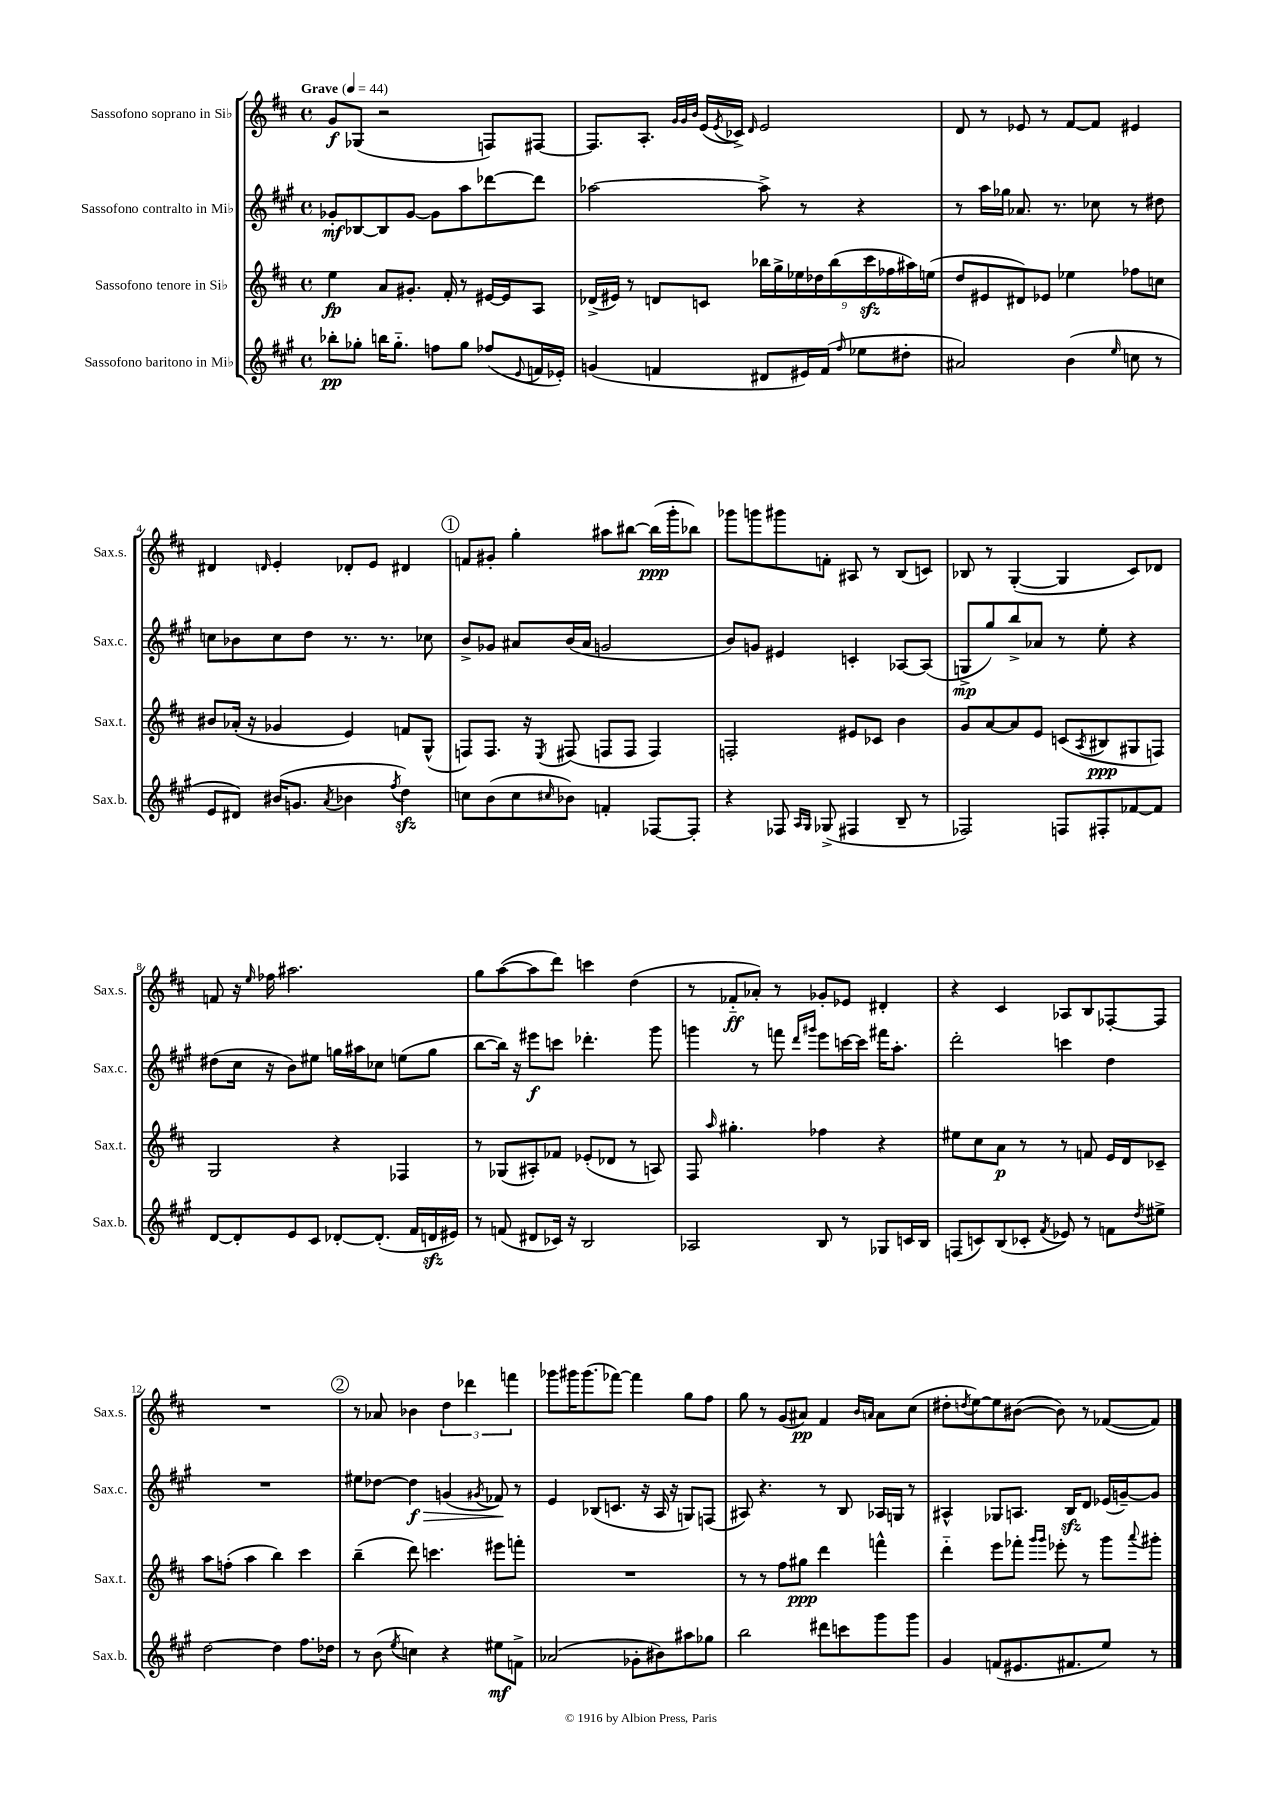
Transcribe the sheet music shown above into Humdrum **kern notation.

**kern	**dynam	**kern	**dynam	**kern	**dynam	**kern	**dynam
*part4	*part4	*part3	*part3	*part2	*part2	*part1	*part1
*staff4	*staff4	*staff3	*staff3	*staff2	*staff2	*staff1	*staff1
*I"Sassofono baritono in Mi♭	*	*I"Sassofono tenore in Si♭	*	*I"Sassofono contralto in Mi♭	*	*I"Sassofono soprano in Si♭	*
*I'Sax.b.	*	*I'Sax.t.	*	*I'Sax.c.	*	*I'Sax.s.	*
*clefG2	*	*clefG2	*	*clefG2	*	*clefG2	*
*k[f#c#g#]	*	*k[f#c#]	*	*k[f#c#g#]	*	*k[f#c#]	*
*M4/4	*	*M4/4	*	*M4/4	*	*M4/4	*
*met(c)	*	*met(c)	*	*met(c)	*	*met(c)	*
*MM44	*	*MM44	*	*MM44	*	*MM44	*
=1	=1	=1	=1	=1	=1	=1	=1
!	!	!	!	!	!	!LO:TX:a:B:t=Grave	!
8bb-X'\L	pp	4ee\	fp	8g-X'/L	mf	8g/L	f
8gg-X'\J	.	.	.	[8B-X/	.	(8G-X/J	.
16bbn\KL	.	8a/L	.	8B-/]	.	2r	.
8.gg-\J	.	.	.	.	.	.	.
.	.	8.g#X'/J	.	[8g-/J	.	.	.
8ffn\L	.	.	.	8g-\L]	.	.	.
.	.	16f#'/	.	.	.	.	.
8gg-\J	.	8r	.	8aa\	.	.	.
(8ff-X/L	.	[16e#X/LL	.	[8ddd-X\	.	8Fn/L)	.
.	.	16e#/J]	.	.	.	.	.
8qqe/	.	.	.	.	.	.	.
16fn/L	.	8A/J	.	8ddd-\J]	.	[8F#X/J	.
16e-X'/JJ)	.	.	.	.	.	.	.
=2	=2	=2	=2	=2	=2	=2	=2
(4gn/	.	(16d-X^/LL	.	[2aa-X\	.	8.F#/L]	.
.	.	16e#X/JJ)	.	.	.	.	.
.	.	8r	.	.	.	.	.
.	.	.	.	.	.	8.A'/J	.
4fn/	.	8dn/L	.	.	.	.	.
.	.	.	.	.	.	32qqg/LLL	.
.	.	.	.	.	.	32qqg/	.
.	.	.	.	.	.	32qqb/JJJ	.
.	.	8cn/J	.	.	.	(16e/LL	.
.	.	.	.	.	.	8qe/	.
.	.	.	.	.	.	16c-X^/JJ)	.
.	.	.	.	.	.	16qqd/	.
8d#X/L	.	18bb-X\LL	.	8aa-^\]	.	2e/	.
.	.	18gg^\	.	.	.	.	.
.	.	18ee-X\	.	.	.	.	.
16e#X/L)	.	.	.	8r	.	.	.
.	.	18dd-X\	.	.	.	.	.
(16f/JJ	.	.	.	.	.	.	.
.	.	(18bb-\	.	.	.	.	.
16qqff#/	.	.	.	.	.	.	.
8ee-X\L	.	.	.	4r	.	.	.
.	.	18ccc#zz\	.	.	.	.	.
.	.	18ff-X\	.	.	.	.	.
8dd#X'\J	.	.	.	.	.	.	.
.	.	18aa#X\)	.	.	.	.	.
.	.	(18een\JJ	.	.	.	.	.
=3	=3	=3	=3	=3	=3	=3	=3
2a#X/)	.	8dd/L	.	8r	.	8d/	.
.	.	8e#X/	.	16aa\LL	.	8r	.
.	.	.	.	16gg-X\JJ	.	.	.
.	.	8d#X/)	.	8.a-X/	.	8e-X/	.
.	.	8e-X/J	.	.	.	8r	.
.	.	.	.	8.r	.	.	.
(4b\	.	4ee-X\	.	.	.	[8f#/L	.
.	.	.	.	8cc-X\	.	8f#/J]	.
16qqee/	.	.	.	.	.	.	.
8ccn\	.	8ff-X\L	.	8r	.	4e#X/	.
8r	.	8ccn\J	.	8dd#X\	.	.	.
!!LO:LB:g=z
=4	=4	=4	=4	=4	=4	=4	=4
8e/L	.	8b#X/L	.	8ccn\L	.	4d#X/	.
8d#X/J)	.	(16a-X'/Jk	.	8b-X\	.	.	.
.	.	16r	.	.	.	.	.
.	.	.	.	.	.	16qqdn/	.
(16b#X/KL	.	4g-X/	.	8cc\	.	4e'/	.
8.gn/J	.	.	.	.	.	.	.
.	.	.	.	8dd\J	.	.	.
8qa/	.	.	.	.	.	.	.
4b-X\	.	4e/)	.	8.r	.	8d-X'/L	.
.	.	.	.	.	.	8e/J	.
.	.	.	.	8.r	.	.	.
8qff#/	.	.	.	.	.	.	.
4ddzz\)	.	8fn/L	.	.	.	4d#X/	.
.	.	(8G^^/J	.	8cc-X\	.	.	.
!!LO:REH:place=s1:t=1
=5	=5	=5	=5	=5	=5	=5	=5
8ccn\L	.	8Fn/L)	.	8b^/L	.	8fn/L	.
(8b\	.	8.F/J	.	8g-X/J	.	8g#X'/J	.
8cc\	.	.	.	8a#X/L	.	4gg'\	.
.	.	16r	.	.	.	.	.
16qqcc#X/	.	8qE/	.	.	.	.	.
8b-X\J)	.	(8F#X/	.	(16b/L	.	.	.
.	.	.	.	16a#/JJ	.	.	.
4fn'/	.	8Fn/L	.	2gn/	.	8aa#X\L	.
.	.	8F/J	.	.	.	[8bb#X\J	.
[8F-X/L	.	4F/)	.	.	.	(16bb#\LL]	ppp
.	.	.	.	.	.	16ggg'\J	.
8F-'/J]	.	.	.	.	.	8bb-X\J)	.
=6	=6	=6	=6	=6	=6	=6	=6
4r	.	2Fn'/	.	8b/L)	.	8ggg-X\L	.
.	.	.	.	8gn/J	.	8gggn\	.
8F-X/	.	.	.	4e#X/	.	8ggg#X\	.
16qqA/LL	.	.	.	.	.	.	.
16qqG#/JJ	.	.	.	.	.	.	.
(8G-X^/	.	.	.	.	.	8fn'\J	.
4F#X/	.	8e#X/L	.	4cn'/	.	8A#X/	.
.	.	8c-X/J	.	.	.	8r	.
8B~/	.	4b\	.	[8A-X/L	.	(8B/L	.
8r	.	.	.	(8A-/J]	.	8cn/J)	.
=7	=7	=7	=7	=7	=7	=7	=7
2F-X/)	.	8g/L	.	8Gn^/L	mp	8B-X/	.
.	.	[8a/	.	8gg#/)	.	8r	.
.	.	8a/]	.	8bb^/	.	([4G'/	.
.	.	8e/J	.	8a-X/J	.	.	.
8Fn/L	.	(8cn/L	.	8r	.	4G/]	.
.	.	8qA/	.	.	.	.	.
8F#X'/	.	8B#X/	ppp	8ee'\	.	.	.
[8f-X/	.	8G#X/	.	4r	.	8c#/L)	.
8f-/J]	.	8Fn/J)	.	.	.	8d-X/J	.
!!LO:LB:g=z
=8	=8	=8	=8	=8	=8	=8	=8
[8d/L	.	2G/	.	(8dd#X\L	.	8fn/	.
8d'/]	.	.	.	16cc#\Jk	.	16r	.
.	.	.	.	.	.	16qqee/	.
.	.	.	.	16r	.	16ff-X\	.
8e/	.	.	.	8b\L)	.	2.aa#X\	.
8c#/J	.	.	.	8ee#X\J	.	.	.
[8d-X'/L	.	4r	.	16ggn\LL	.	.	.
.	.	.	.	16aa#X\J	.	.	.
(8.d-'/J]	.	.	.	8cc-X\J	.	.	.
.	.	4F-X/	.	(8een\L	.	.	.
16f#/LL	.	.	.	.	.	.	.
16dnzz/	.	.	.	8gg\J	.	.	.
16e#X/JJ)	.	.	.	.	.	.	.
=9	=9	=9	=9	=9	=9	=9	=9
8r	.	8r	.	[8bb\L	.	8gg\L	.
(8fn/	.	(8G-X/L	.	16bb\Jk])	.	([8aa\	.
.	.	.	.	16r	.	.	.
8d#X/L	.	8A#X'/)	.	8eee#X\L	f	8aa\]	.
16c-X/Jk)	.	8f-X/J	.	8cccn\J	.	8ddd\J)	.
16r	.	.	.	.	.	.	.
2B/	.	(8e-X'/L	.	4.ddd-X'\	.	4cccn\	.
.	.	8d-X/J	.	.	.	.	.
.	.	8r	.	.	.	(4dd\	.
.	.	8An/)	.	8ggg#\	.	.	.
=10	=10	=10	=10	=10	=10	=10	=10
2A-X/	.	8F#/	.	4gggn\	.	8r	.
.	.	16qqaa/	.	.	.	.	.
.	.	4.gg#X'\	.	.	.	8f-X/L	ff
.	.	.	.	8r	.	8a-X'/J)	.
.	.	.	.	8fffn\	.	8r	.
.	.	.	.	16qqddd/LL	.	.	.
.	.	.	.	16qqggg#X/JJ	.	.	.
8B/	.	4ff-X\	.	8eee\L	.	8g-X'/L	.
8r	.	.	.	[16cccn\L	.	8e-X/J	.
.	.	.	.	16ccc\JJ]	.	.	.
8G-X/L	.	4r	.	16fff#X\KL	.	4d#X'/	.
.	.	.	.	8.aa'\J	.	.	.
16cn/L	.	.	.	.	.	.	.
16B/JJ	.	.	.	.	.	.	.
=11	=11	=11	=11	=11	=11	=11	=11
(8Fn/L	.	8ee#X\L	.	2ddd'\	.	4r	.
8cn/)	.	8cc#\	.	.	.	.	.
(8B/	.	8a\J	p	.	.	4c#/	.
8c-X'/J	.	8r	.	.	.	.	.
8qf#/	.	.	.	.	.	.	.
8e-X/)	.	8r	.	4cccn\	.	8A-X/L	.
8r	.	8fn/	.	.	.	8B/	.
8fn\L	.	16e/LL	.	4dd\	.	[8F-X'/	.
.	.	16d/J	.	.	.	.	.
8qdd/	.	.	.	.	.	.	.
8ee#X^\J	.	8c-X~/J	.	.	.	8F-/J]	.
!!LO:LB:g=z
=12	=12	=12	=12	=12	=12	=12	=12
[2dd\	.	8aa\L	.	1r	.	1r	.
.	.	(8ffn'\J	.	.	.	.	.
.	.	4aa\	.	.	.	.	.
4dd\]	.	4bb\)	.	.	.	.	.
8.ff#\L	.	4ccc#\	.	.	.	.	.
16dd-X\Jk	.	.	.	.	.	.	.
!!LO:REH:place=s1:t=2
=13	=13	=13	=13	=13	=13	=13	=13
8r	.	(4bb~\	.	8ee#X\L	.	8r	.
(8b\	.	.	.	[8dd-X\J	.	8a-X/	.
8qee/	.	.	.	.	.	.	.
!	!	!	!	!	!LO:HP:b	!	!
4ccn\)	.	8ddd\)	.	4dd-\]	> f	4b-X\	.
.	.	4.cccn\	.	.	.	.	.
4r	.	.	.	(4gn/	.	6dd\	.
.	.	.	.	.	.	6ddd-X\	.
.	.	.	.	8qg#X/	.	.	.
8ee#X\L	mf	8eee#X\L	.	8f-X/)	.	.	.
.	.	.	.	.	.	6fffn\	.
8fn^\J	.	8fffn'\J	.	8r	]	.	.
=14	=14	=14	=14	=14	=14	=14	=14
(2a-X/	.	1r	.	4e/	.	8ggg-X\L	.
.	.	.	.	.	.	16ggg#X\K	.
.	.	.	.	.	.	(8.ggg#\	.
.	.	.	.	(8B-X/L	.	.	.
.	.	.	.	8.cn/J	.	[8fff-X\J)	.
8g-X'\L	.	.	.	.	.	4fff-\]	.
.	.	.	.	16r	.	.	.
8b#X\)	.	.	.	16A/	.	.	.
.	.	.	.	16r	.	.	.
8aa#X\	.	.	.	8Gn/L)	.	8gg\L	.
8gg-X\J	.	.	.	(8Fn/J	.	8ff#\J	.
=15	=15	=15	=15	=15	=15	=15	=15
2bb\	.	8r	.	8A#X/)	.	8gg\	.
.	.	8r	.	4.r	.	8r	.
.	.	8ff#\L	.	.	.	(8g/L	.
.	.	8gg#X\J	ppp	.	.	8a#X/J)	pp
8ddd#X\L	.	4ddd\	.	8r	.	4f#/	.
8cccn\	.	.	.	8B/	.	.	.
.	.	.	.	.	.	16qqb/LL	.
.	.	.	.	.	.	16qqan/JJ	.
8ggg#\	.	4fffn^^\	.	16A-X/LL	.	8a\L	.
.	.	.	.	16Gn/JJ	.	.	.
8ggg#\J	.	.	.	8r	.	(8cc#\J	.
=16	=16	=16	=16	=16	=16	=16	=16
4g#/	.	4ddd\	.	4A#X^^/	.	8dd#X'\L	.
.	.	.	.	.	.	8qddn/	.
.	.	.	.	.	.	[8ee\)	.
(8fn/L	.	8eee\L	.	8G-X/L	.	8ee\]	.
8.e#X/	.	8fff-X'\J	.	8.An/J	.	([8b#X\J	.
.	.	16qqggg/LL	.	.	.	.	.
.	.	16qqggg/JJ	.	.	.	.	.
.	.	8eee-X'\	.	.	.	8b#\])	.
8.f#X/	.	.	.	16Bzz/KL	.	.	.
.	.	8r	.	8d/J	.	8r	.
8ee/J)	.	8ggg\L	.	(16e-X/LL	.	([8f-X/L	.
.	.	.	.	[16gn~/J)	.	.	.
.	.	8qqaaa/	.	.	.	.	.
8r	.	8ggg#X'\J	.	8g/J]	.	8f-/J])	.
==	==	==	==	==	==	==	==
*-	*-	*-	*-	*-	*-	*-	*-
